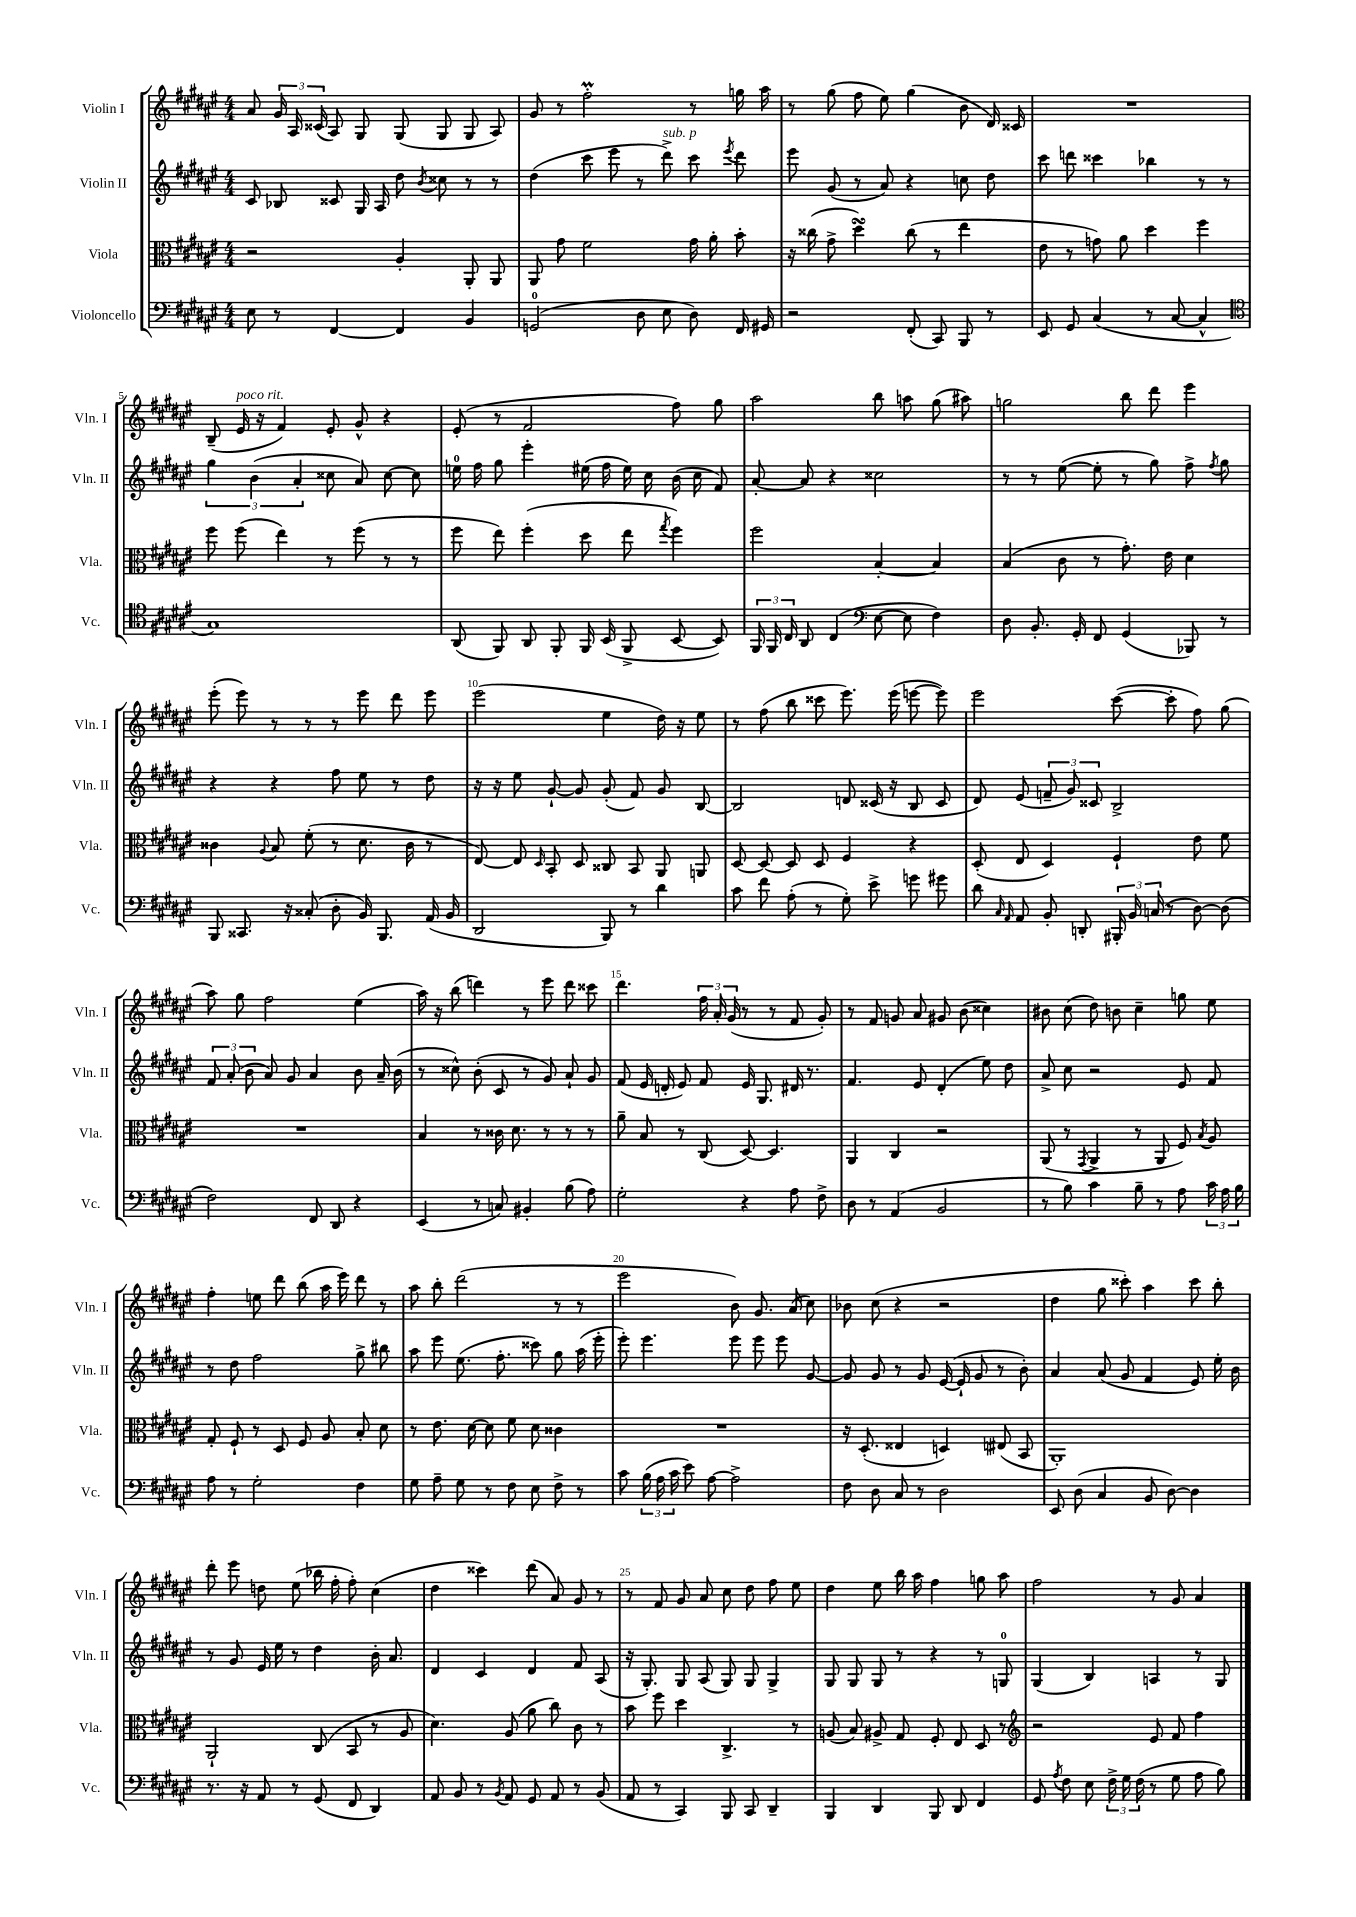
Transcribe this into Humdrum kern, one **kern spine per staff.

**kern	**kern	**kern	**kern
*part4	*part3	*part2	*part1
*staff4	*staff3	*staff2	*staff1
*I"Violoncello	*I"Viola	*I"Violin II	*I"Violin I
*I'Vc.	*I'Vla.	*I'Vln. II	*I'Vln. I
*clefF4	*clefC3	*clefG2	*clefG2
*k[f#c#g#d#a#e#]	*k[f#c#g#d#a#e#]	*k[f#c#g#d#a#e#]	*k[f#c#g#d#a#e#]
*M4/4	*M4/4	*M4/4	*M4/4
=1	=1	=1	=1
8E#\	2r	8c#/	8a#/
8r	.	8B-X/	24g#/
.	.	.	24A#/
.	.	.	(24c##X/
[4FF#/	.	8c##X/	8A#/)
.	.	16G#/	8G#/
.	.	16A#/	.
4FF#/]	4A#'/	8dd#\	(8G#/
.	.	8qb/	.
.	.	8cc##X\	8G#/
4BB/	8AA#'/	8r	8G#/
.	8AA#/	8r	8A#/)
=2	=2	=2	=2
(2GGn/	8AA#/	(4dd#\	8g#/
.	8g#\	.	8r
.	2f#\	8ccc#\	2ff#M'\
.	.	8eee#\	.
8D#\	.	8r	.
!	!	!LO:TX:a:i:t=sub. p	!
8E#\	.	8ddd#^\)	.
8D#\)	16g#\	8ccc#\	8r
.	16a#'\	.	.
.	.	8qeee#/	.
16FF#/	8b'\	8ddd#\	16ggn\
16GG#X/	.	.	16aa#\
=3	=3	=3	=3
2r	16r	8eee#\	8r
.	(16cc##X\	.	.
.	8g#^\	(8g#/	(8gg#\
.	4dd#sSSS\)	8r	8ff#\
.	.	8a#/)	8ee#\)
(8FF#'/	(8cc##\	4r	(4gg#\
8CC#/)	8r	.	.
8BBB/	4ee#\	8ccn\	8b\
8r	.	8dd#\	16d#/)
.	.	.	16c##X/
=4	=4	=4	=4
8EE#/	8e#\	8ccc#\	1r
8GG#/	8r	8dddn\	.
(4C#/	8gn\)	4ccc##X\	.
.	8a#\	.	.
8r	4dd#\	4bb-X\	.
[8C#/	.	.	.
4C#^^/]	4ff#\	8r	.
.	.	8r	.
!!LO:LB:g=z
=5	=5	=5	=5
*clefC4	*	*	*
1G#)	8ff#\	6gg#\	(8B~/
!	!	!	!LO:TX:a:i:t=poco rit.
.	(8ff#\	.	16e#/
.	.	(6b\	.
.	.	.	16r
.	4ee#\)	.	4f#/)
.	.	6a#'/	.
.	8r	8cc##X\	8e#'/
.	(8ff#\	8a#/)	8g#^^/
.	8r	[8cc##\	4r
.	8r	8cc##\]	.
=6	=6	=6	=6
(8AA#/	8ff#\	16een\	(8e#'/
.	.	16ff#\	.
8FF#/)	8ee#\)	8gg#\	8r
8AA#/	(4ff#'\	4eee#'\	2f#/
8FF#'/	.	.	.
16FF#/	8dd#\	(16ee#X\	.
(16BB/	.	16ff#\	.
8FF#^/	8ee#\	16ee#\)	.
.	.	16cc#\	.
.	8qgg#/	.	.
[8BB/	4ff#\)	(16b\	8ff#\)
.	.	16cc#\	.
8BB/])	.	8f#/)	8gg#\
=7	=7	=7	=7
24FF#/	2ff#\	[8a#'/	2aa#\
24FF#/	.	.	.
24C#/	.	.	.
8AA#/	.	8a#/]	.
(4C#/	.	4r	.
*clefF4	*	*	*
[8E#\	[4B'/	2cc##X\	8bb\
8E#\]	.	.	8aan\
4F#\)	4B/]	.	(8gg#\
.	.	.	8aa#X\)
=8	=8	=8	=8
8D#\	(4B/	8r	2ggn\
8.BB'/	.	8r	.
.	8c#\	([8ee#\	.
16GG#'/	.	.	.
8FF#/	8r	8ee#'\]	.
(4GG#/	8.g#'\)	8r	8bb\
.	.	8gg#\)	8ddd#\
.	16e#\	.	.
8BBB-X/)	4d#\	8ff#^\	4eee#\
.	.	8qff#/	.
8r	.	8gg#\	.
!!LO:LB:g=z
=9	=9	=9	=9
8BBB/	4c##X\	4r	(8eee#'\
8.CC##X/	.	.	8eee#\)
.	8qqA#/	.	.
.	8B/	4r	8r
16r	.	.	.
(8C##X'/	(8f#'\	.	8r
8D#'\	8r	8ff#\	8r
16BB/)	8.d#\	8ee#\	8eee#\
8.BBB/	.	.	.
.	.	8r	8ddd#\
.	16c##\	.	.
(16AA#/	8r	8dd#\	8eee#\
16BB/	.	.	.
=10	=10	=10	=10
2DD#/	[8E#/)	16r	(2eee#\
.	.	16r	.
.	8E#/]	8ee#\	.
.	16qqD#/	.	.
.	8BB'/	[8g#`/	.
.	8D#/	8g#/]	.
8BBB/)	8C##X/	(8g#'/	4ee#\
8r	8BB/	8f#/)	.
4d#\	8AA#/	8g#/	16dd#\)
.	.	.	16r
.	8AAn/	[8B/	8ee#\
=11	=11	=11	=11
8c#\	[8D#/	2B/]	8r
8f#\	8D#/_	.	(8ff#\
(8A#'\	8D#/]	.	8bb\
8r	8D#/	.	8ccc##X\
8G#'\)	4F#/	8dn/	8.eee#\)
8e#^\	.	(16c##X/	.
.	.	16r	(16eee#\
8gn\	4r	8B/	[8eeen\
8g#X\	.	8c##/	8eee\])
=12	=12	=12	=12
8d#\	(8D#'/	8d#/)	2eee#\
16qqC#/	.	.	.
16qqAA#/	.	.	.
8AA#/	8E#/	(8e#/	.
8BB'/	4D#/)	12fn~/	.
.	.	12g#/)	.
8DDn'/	.	.	.
.	.	12c##X/	.
24BBB#X'/	4F#`/	2B^/	([8ccc#\
24BB/	.	.	.
(24Cn/	.	.	.
8r	.	.	8ccc#'\]
[8D#\)	8e#\	.	8ff#\)
(8D#\]	8f#\	.	(8gg#\
!!LO:LB:g=z
=13	=13	=13	=13
2F#\)	1r	12f#/	8aa#\)
.	.	(12a#'/	.
.	.	.	8gg#\
.	.	12b\	.
.	.	8a#/)	2ff#\
.	.	8g#/	.
8FF#/	.	4a#/	.
8DD#/	.	.	.
4r	.	8b\	(4ee#\
.	.	16a#~/	.
.	.	(16b\	.
=14	=14	=14	=14
(4EE#/	4B/	8r	16aa#\)
.	.	.	16r
.	.	8cc##X^^\)	(8bb\
8r	8r	(8b'\	4dddn\)
8Cn/)	16c##X\	8c#/	.
.	8.d#\	.	.
4BB#X'/	.	8r	8r
.	8r	8g#/)	8eee#\
(8B\	8r	8a#`/	8ddd\
8A#\)	8r	8g#/	8ccc##X\
=15	=15	=15	=15
2G#'\	8a#~\	(8f#/	4.ddd#\
.	8B/	16e#/	.
.	.	16dn'/	.
.	8r	8e#/)	.
.	(8C#/	8f#/	24ff#\
.	.	.	24a#'/
.	.	.	(24g#/
4r	[8D#/)	16e#/	8r
.	.	8.G#/	.
.	4.D#/]	.	8r
8A#\	.	16d#X/	8f#/
.	.	8.r	.
8F#^\	.	.	8g#'/)
=16	=16	=16	=16
8D#\	4AA#/	4.f#/	8r
8r	.	.	8f#/
(4AA#/	4C#/	.	8gn/
.	.	8e#/	8a#/
2BB/	2r	(4d#'/	8g#X/
.	.	.	(8b\
.	.	8ee#\)	4cc##X\)
.	.	8dd#\	.
=17	=17	=17	=17
8r	(8AA#/	8a#^/	8b#X\
8B\)	8r	8cc#\	(8cc#\
.	8qGG#/	.	.
4c#\	4AA#^/	2r	8dd#\)
.	.	.	8bn\
8B~\	8r	.	4cc#~\
8r	8AA#/	.	.
8A#\	8F#/)	8e#/	8ggn\
.	8qB/	.	.
24c#\	8A#/	8f#/	8ee#\
24A#\	.	.	.
24B\	.	.	.
!!LO:LB:g=z
=18	=18	=18	=18
8A#\	8G#'/	8r	4ff#'\
8r	8F#`/	8dd#\	.
2G#'\	8r	2ff#\	8een\
.	8D#/	.	8ddd#\
.	8F#/	.	(8bb\
.	8A#/	.	16aa#\
.	.	.	16eee#\)
4F#\	8B'/	8gg#^\	8ddd#\
.	8d#\	8bb#X\	8r
=19	=19	=19	=19
8G#\	8r	8aa#\	8aa#\
8A#~\	8.e#\	8eee#\	8bb'\
8G#\	.	(8.ee#\	(2ddd#\
.	[16d#\	.	.
8r	8d#\]	.	.
.	.	8.ff#'\	.
8F#\	8f#\	.	.
8E#\	8d#\	8ccc##X\)	.
8F#^\	4c##X\	8gg#\	8r
8r	.	(16aa#\	8r
.	.	16eee#'\	.
=20	=20	=20	=20
8c#\	1r	8eee#'\)	2eee#\
(24B\	.	4.eee#\	.
24A#\	.	.	.
24c#\	.	.	.
8e#\)	.	.	.
[8A#\	.	.	.
2A#^\]	.	8eee#\	8b\)
.	.	8eee#\	8.g#/
.	.	8eee#\	.
.	.	.	(16a#/
.	.	[8g#/	8cc#\)
=21	=21	=21	=21
8F#\	16r	8g#/]	8b-X\
.	(8.D#'/	.	.
8D#\	.	8g#/	(8cc#\
8C#/	4E##X/	8r	4r
8r	.	8g#/	.
2D#\	4Dn/)	([16e#/	2r
.	.	16e#`/]	.
.	.	8g#/	.
.	(8E#X/	8r	.
.	8BB/	8b'\)	.
=22	=22	=22	=22
8EE#/	1AA#')	4a#/	4dd#\
(8D#\	.	.	.
4C#/	.	(8a#/	8gg#\
.	.	8g#/	8ccc##X'\)
8BB/	.	4f#/	4aa#\
[8D#\)	.	.	.
4D#\]	.	8e#/)	8ccc##\
.	.	16ee#'\	8bb'\
.	.	16b\	.
!!LO:LB:g=z
=23	=23	=23	=23
8.r	2AA#`/	8r	8ddd#'\
.	.	8g#/	8eee#\
16r	.	.	.
8AA#/	.	16e#/	8ddn\
.	.	16ee#\	.
8r	.	8r	(8ee#\
(8GG#/	(8C#/	4dd#\	16bb-X\
.	.	.	16ff#'\
8FF#/	8BB/	.	8ff#'\)
4DD#/)	8r	16b'\	(4cc#\
.	.	8.a#/	.
.	8A#/	.	.
=24	=24	=24	=24
8AA#/	4.d#\)	4d#/	4dd#\
8BB/	.	.	.
8r	.	4c#/	4ccc##X\)
8qBB/	.	.	.
8AA#/	(8A#/	.	.
8GG#/	8a#\	4d#/	(8ddd#\
8AA#/	8cc#\)	.	8a#/)
8r	8c#\	8f#/	8g#/
(8BB/	8r	(8A#/	8r
=25	=25	=25	=25
8AA#/	8b\	16r	8r
.	.	8.G#'/)	.
8r	8ff#\	.	8f#/
4CC#/)	4dd#\	8G#/	8g#/
.	.	(8A#/	8a#/
8BBB/	4.C#^/	8G#/)	8cc#\
8CC#/	.	8G#/	8dd#\
4DD#~/	.	4G#^/	8ff#\
.	8r	.	8ee#\
=26	=26	=26	=26
4BBB/	(8An/	8G#/	4dd#\
.	8B/)	8G#/	.
4DD#/	8A#X^/	8G#/	8ee#\
.	8G#/	8r	16bb\
.	.	.	16aa#\
8BBB/	8F#'/	4r	4ff#\
8DD#/	8E#/	.	.
4FF#/	8D#/	8r	8ggn\
.	8r	8Gn/	8aa#\
=27	=27	=27	=27
*	*clefG2	*	*
8GG#/	2r	(4G#/	2ff#\
8qA#/	.	.	.
8F#\	.	.	.
8E#\	.	4B/)	.
24F#^\	.	.	.
24G#\	.	.	.
(24F#\	.	.	.
8r	8e#/	4An/	8r
8G#\	8f#/	.	8g#/
8A#\	4ff#\	8r	4a#/
8B\)	.	8G#/	.
==	==	==	==
*-	*-	*-	*-
